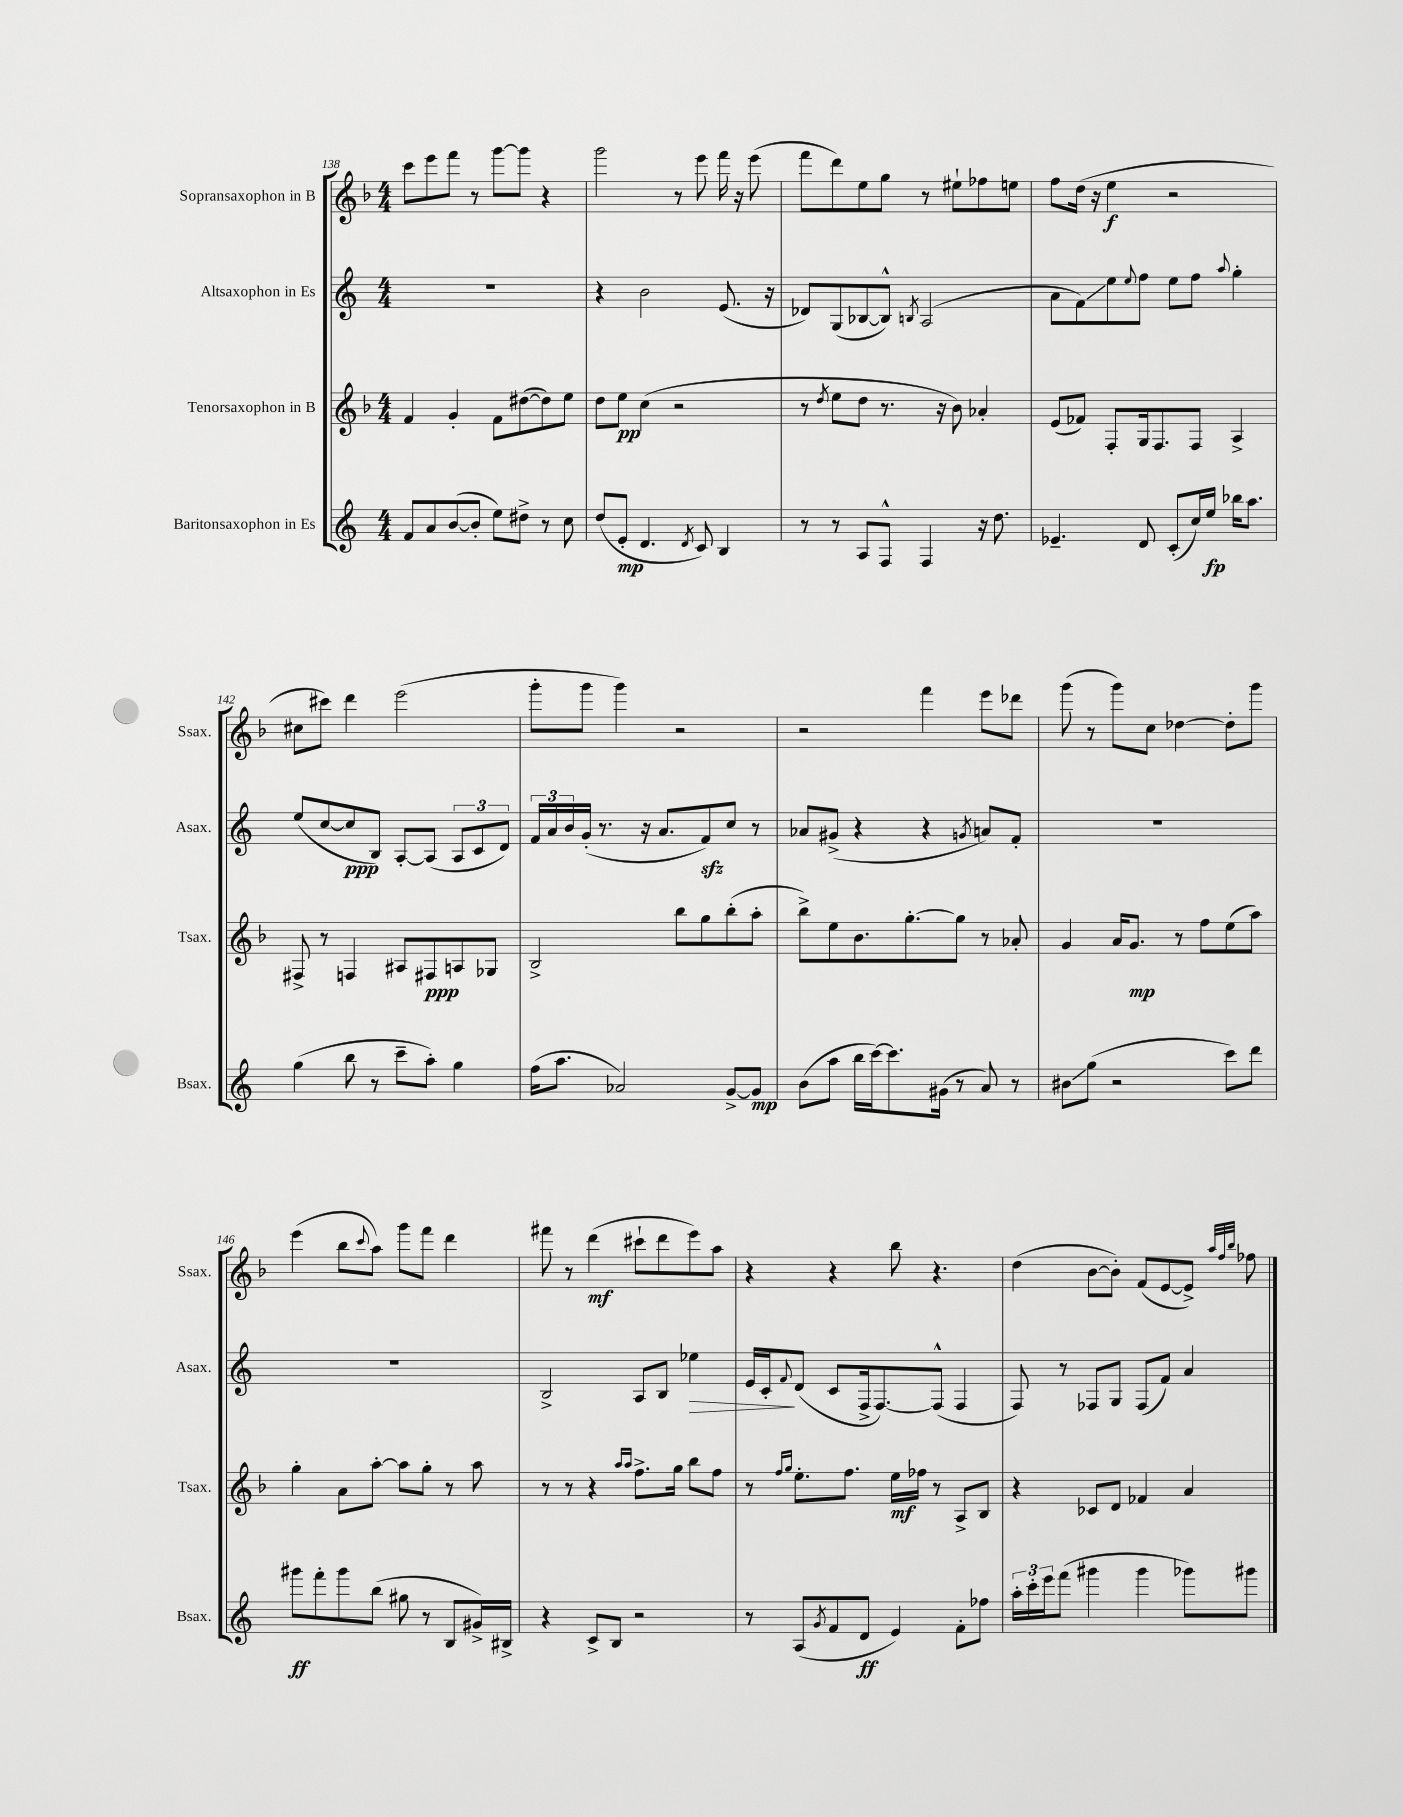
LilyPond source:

<<
\new StaffGroup <<
\new Staff = "s0" \with { instrumentName = "Sopransaxophon in B" shortInstrumentName = "Ssax." } {
    \clef treble \key f \major \numericTimeSignature \time 4/4
    c'''8 e'''8 f'''8 r8 g'''8~ g'''8 r4 |
    g'''2 r8 e'''8 f'''16 r16 e'''8( |
    f'''8 d'''8) e''8 g''8 r8 eis''8-! fes''8 e''8 |
    f''8 d''16( r16 e''4\f r2 |
    cis''8 cis'''8) d'''4 e'''2( |
    g'''8-. g'''8 g'''4) r2 |
    r2 f'''4 e'''8 des'''8 |
    g'''8( r8 g'''8) c''8 des''4~ des''8-. g'''8 |
    e'''4( bes''8 \appoggiatura { c'''8 } a''8) g'''8 f'''8 d'''4 |
    fis'''8 r8 d'''4\mf( cis'''8-! d'''8 e'''8) a''8 |
    r4 r4 bes''8 r4. |
    d''4( bes'8~ bes'8-.) f'8( e'8~ e'8->) \grace { a''32 f''32 bes''32 } fes''8 \bar "|." |
}
\new Staff = "s1" \with { instrumentName = "Altsaxophon in Es" shortInstrumentName = "Asax." } {
    \clef treble \key c \major \numericTimeSignature \time 4/4
    R1 |
    r4 b'2 e'8.( r16 |
    des'8) g8( bes8~ bes8-^) \acciaccatura { b8 } a2( |
    a'8 f'8\glissando) e''8 \appoggiatura { e''8 } f''8 e''8 f''8 \appoggiatura { a''8 } g''4-. |
    e''8( c''8~ c''8\ppp b8) a8~-. a8( \tuplet 3/2 { a8 c'8 d'8) } |
    \tuplet 3/2 { f'16 a'16 b'16 } g'16-.( r8. r16 a'8. f'8\sfz) c''8 r8 |
    aes'8 gis'8->( r4 r4 \acciaccatura { g'8 } a'8) f'8-. |
    R1 |
    R1 |
    b2-> a8 b8 ees''4\> |
    e'16 c'16-.\! \appoggiatura { f'8 } d'8( c'8 f16-> f8.~) f8-^( f4 |
    f8) r8 fes8 g8 fes8( f'8) a'4 \bar "|." |
}
\new Staff = "s2" \with { instrumentName = "Tenorsaxophon in B" shortInstrumentName = "Tsax." } {
    \clef treble \key f \major \numericTimeSignature \time 4/4
    f'4 g'4-. f'8 dis''8~( dis''8) e''8 |
    d''8 e''8\pp c''4( r2 |
    r8 \acciaccatura { d''8 } e''8 d''8 r8. r16 bes'8) aes'4-. |
    e'8( fes'8) f8-. g16 f8. f8 a4-> |
    fis8-> r8 f4 ais8 fis8\ppp a8 ges8 |
    bes2-> bes''8 g''8 bes''8-.( a''8-. |
    bes''8->) e''8 bes'8. g''8.~-. g''8 r8 aes'8-. |
    g'4 a'16 g'8.\mp r8 f''8 e''8( a''8) |
    g''4-. a'8 a''8~-. a''8 g''8-. r8 a''8 |
    r8 r8 r4 \grace { a''16 a''16 } f''8.-> g''16 bes''8 f''8 |
    r8 \grace { f''16 g''16 } e''8.-. f''8. e''16\mf fes''16 r8 a8-> bes8 |
    r4 ces'8 d'8 fes'4 a'4 \bar "|." |
}
\new Staff = "s3" \with { instrumentName = "Baritonsaxophon in Es" shortInstrumentName = "Bsax." } {
    \clef treble \key c \major \numericTimeSignature \time 4/4
    f'8 a'8 b'8~( b'8-. e''8) dis''8-> r8 c''8 |
    d''8( e'8-.\mp d'4. \acciaccatura { d'8 } c'8) b4 |
    r8 r8 a8 f8-^ f4 r16 d''8. |
    ees'4.-- d'8 c'8-.( c''16) e''16\fp bes''16 a''8. |
    g''4( b''8 r8 c'''8-- a''8-.) g''4 |
    f''16( a''8. aes'2) g'8~-> g'8\mp |
    b'8( a''8 b''16 c'''16~) c'''8. gis'16( r8 a'8) r8 |
    bis'8\glissando g''8( r2 c'''8) d'''8 |
    gis'''8\ff f'''8-. gis'''8 b''8( gis''8 r8 b8 gis'16->) bis16-> |
    r4 c'8-> b8 r2 |
    r8 a8( \acciaccatura { g'8 } f'8 d'8\ff e'4) f'8-. fes''8 |
    \tuplet 3/2 { a''16-. c'''16-. e'''16 } f'''8( gis'''4 gis'''4 ges'''8) gis'''8 \bar "|." |
}
>>
>>
\layout { \context { \Score currentBarNumber = #138 } }
